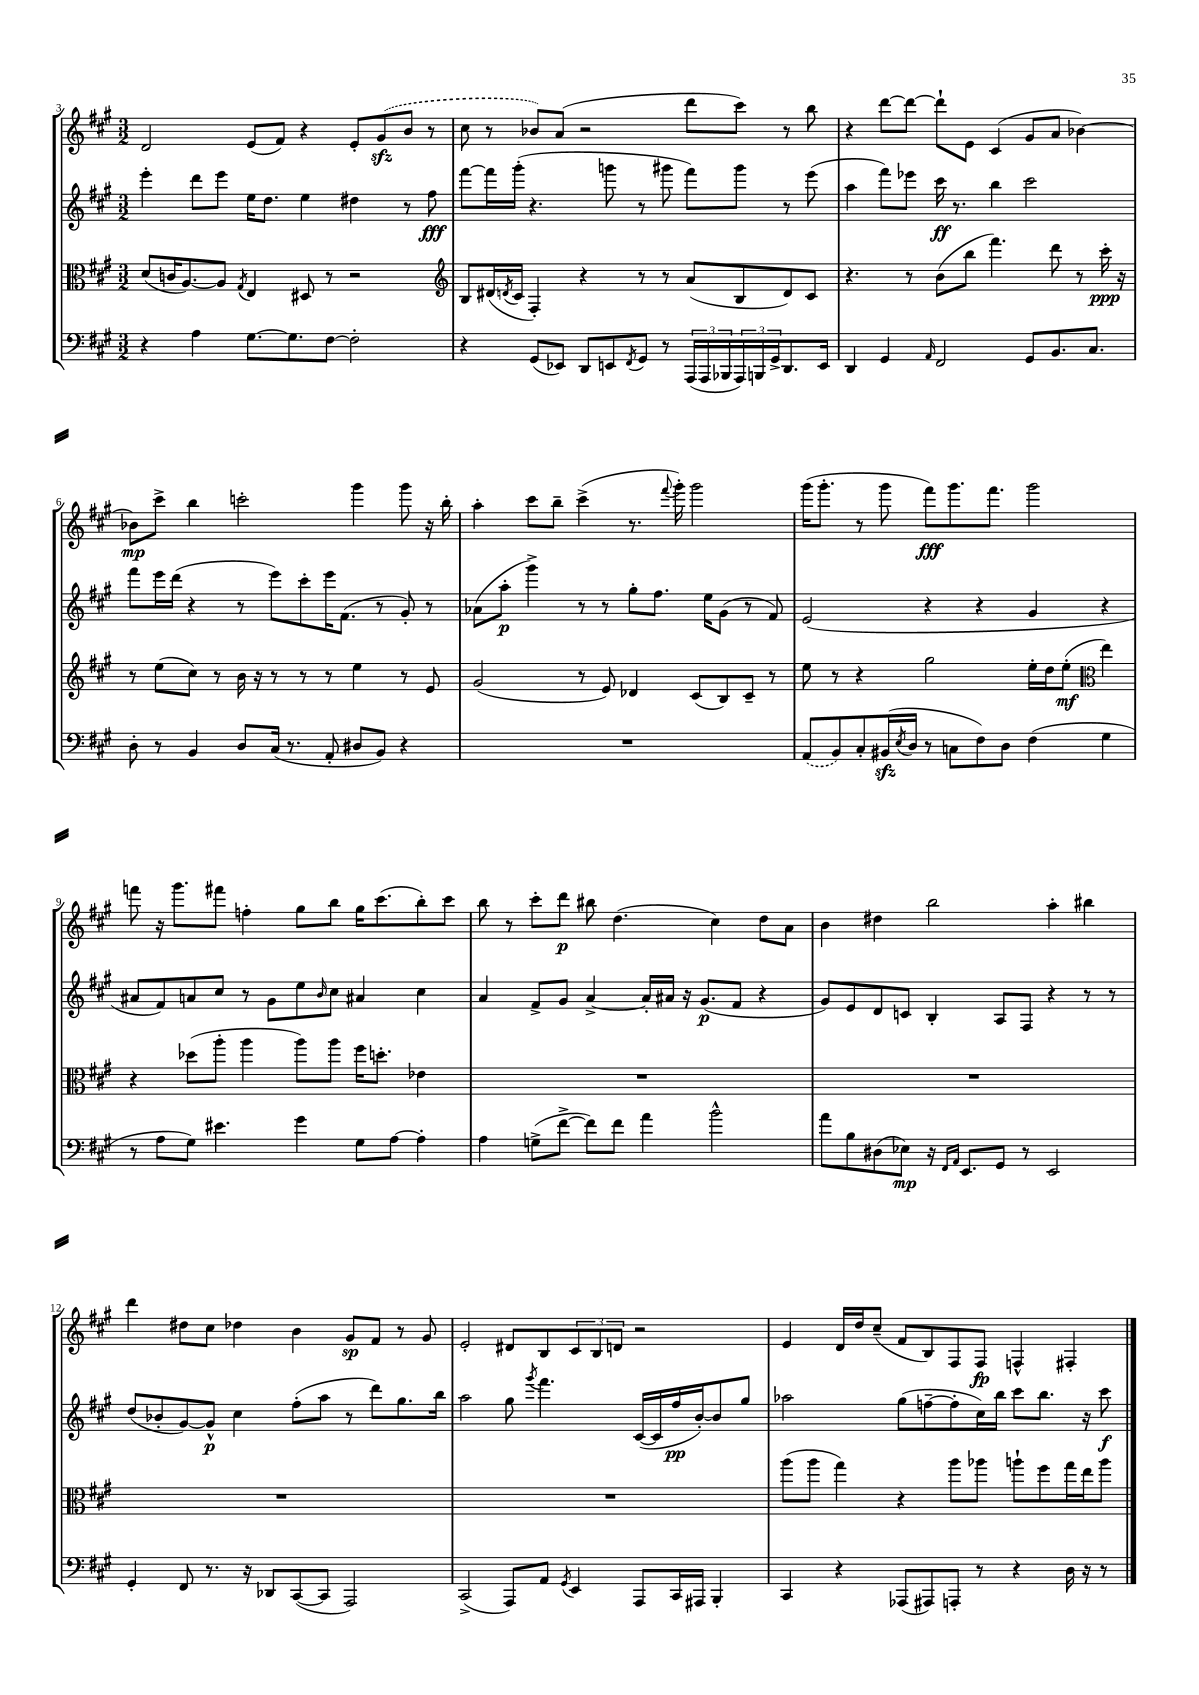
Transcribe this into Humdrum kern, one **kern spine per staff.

**kern	**kern	**kern	**kern
*staff4	*staff3	*staff2	*staff1
*clefF4	*clefC3	*clefG2	*clefG2
*k[f#c#g#]	*k[f#c#g#]	*k[f#c#g#]	*k[f#c#g#]
*M3/2	*M3/2	*M3/2	*M3/2
4r	(8d/L	4eee'\	2d/
.	16c/K	.	.
.	[8.A/)	.	.
4A\	.	8ddd\L	.
.	8A/]J	8eee\J	.
.	8qG#/	.	.
[8.G#\L	4E/	16ee\LK	(8e/L
.	.	8.dd\J	.
.	.	.	8f#/J)
8.G#\]	.	.	.
.	8D#/	4ee\	4r
[8F#\J	8r	.	.
2F#'\]	2r	4dd#\	8e'/L
.	.	.	(8g#/
.	.	8r	8b/J
.	.	8ff#\	8r
=	=	=	=
*	*clefG2	*	*
4r	8B/L	[8fff#\L	8cc#\
.	(16d#/L	16fff#\]L	8r
.	8qd/	.	.
.	16c#/JJ	(16ggg#'\JJ	.
(8GG#/L	4F#'/)	4.r	8b-/L)
8EE-/J)	.	.	(8a/J
8DD/L	4r	.	2r
8EE/	.	8ggg\	.
8qFF#/	.	.	.
8GG#/J	8r	8r	.
8r	8r	8ggg#\	.
(24AAA/LL	(8a/L	8fff#\L)	8ddd\L
24AAA/	.	.	.
24BBB-/	.	.	.
24AAA/)	8B/	8ggg#\J	8ccc#\J)
24BBB/	.	.	.
24GG#^/J	.	.	.
8.DD/	8d/)	8r	8r
.	8c#/J	(8eee\	8bb\
16EE/Jk	.	.	.
=	=	=	=
4DD/	4.r	4aa\	4r
4GG#/	.	8fff#\L)	[8ddd\L
.	8r	8eee-\J	8ddd\_J
16qqAA/	.	.	.
2FF#/	(8b\L	16ccc#\	8ddd`\]L
.	.	8.r	.
.	8bb\J	.	8e\J
.	4.fff#\)	4bb\	(4c#/
8GG#/L	.	2ccc#\	8g#/L
8.BB/	8ddd\	.	8a/J
.	8r	.	[4b-\)
8.C#/J	.	.	.
.	16ccc#'\	.	.
.	16r	.	.
=	=	=	=
8D'\	8r	8fff#\L	8b-\]L
8r	(8ee\L	16eee\L	8ccc#^\J
.	.	(16ddd\JJ	.
4BB/	8cc#\J)	4r	4bb\
.	8r	.	.
8D/L	16b\	8r	2ccc'\
.	16r	.	.
(16C#/Jk	8r	8eee\L)	.
8.r	.	.	.
.	8r	8ccc#'\	.
8AA'/	8r	16eee\K	.
.	.	(8.f#\J	.
8D#/L	4ee\	.	4ggg#\
8BB/J)	.	8r	.
4r	8r	8g#'/)	8ggg#\
.	8e/	8r	16r
.	.	.	16bb'\
=	=	=	=
1.r	(2g#/	(8a-\L	4aa'\
.	.	8aa'\J	.
.	.	4ggg#^\)	8ccc#\L
.	.	.	8bb~\J
.	8r	8r	(4ccc#^\
.	8e/)	8r	.
.	4d-/	8gg#'\L	8.r
.	.	8.ff#\J	.
.	.	.	8qqfff#/
.	.	.	16ggg#'\)
.	(8c#/L	.	2ggg#\
.	.	16ee\LK	.
.	8B/)	(8g#\J	.
.	8c#~/J	8r	.
.	8r	8f#/)	.
=	=	=	=
(8AA/L	8ee\	(2e/	(16ggg#\LK
.	.	.	8.ggg#'\J
8BB/)	8r	.	.
8C#'/	4r	.	8r
(16BB#/L	.	.	8ggg#\
8qE/	.	.	.
16D/JJ	.	.	.
8r	2gg#\	4r	8fff#\L)
8C\L	.	.	8.ggg#\
8F#\)	.	4r	.
.	.	.	8.fff#\J
8D\J	.	.	.
(4F#\	16ee'\LL	4g#/	2ggg#\
.	16dd\J	.	.
.	(8ee'\J	.	.
*	*clefC3	*	*
4G#\	4ee\)	4r	.
=	=	=	=
8r	4r	8a#/L	8fff\
8A\L	.	8f#/)	16r
.	.	.	8.ggg#\L
8G#\J)	(8dd-\L	8a/	.
4.e#\	8aa'\J	8cc#/J	8fff#\J
.	4aa\	8r	4ff'\
.	.	8g#\L	.
4g#\	8aa\L)	8ee\	8gg#\L
.	.	16qqb/	.
.	8aa\J	8cc#\J	8bb\J
8G#\L	16ff#\LK	4a#/	16gg#\LK
.	8.dd'\J	.	(8.ccc#\
[8A\J	.	.	.
4A'\]	4e-\	4cc#\	8bb'\)
.	.	.	8ccc#\J
=	=	=	=
4A\	1.r	4a/	8bb\
.	.	.	8r
(8G^\L	.	8f#^/L	8ccc#'\L
[8f#^\J	.	8g#/J	8ddd\J
8f#\]L)	.	[4a^/	8bb#\
8f#\J	.	.	(4.dd\
4a\	.	16a'/]LL	.
.	.	16a#/JJ	.
.	.	16r	.
.	.	(8.g#/L	.
2b^^\	.	.	4cc#\)
.	.	8f#/J	.
.	.	4r	8dd\L
.	.	.	8a\J
=	=	=	=
8a\L	1.r	8g#/L)	4b\
8B\	.	8e/	.
(8D#\	.	8d/	4dd#\
8E-\J)	.	8c/J	.
16r	.	4B'/	2bb\
16qqFF#/LL	.	.	.
16qqAA/JJ	.	.	.
8.EE/L	.	.	.
8GG#/J	.	8A/L	.
8r	.	8F#/J	.
2EE/	.	4r	4aa'\
.	.	8r	4bb#\
.	.	8r	.
=	=	=	=
4GG#'/	1.r	(8dd/L	4ddd\
.	.	8b-'/	.
8FF#/	.	[8g#/)	8dd#\L
8.r	.	8g#^^/]J	8cc#\J
.	.	4cc#\	4dd-\
16r	.	.	.
8DD-/L	.	.	.
([8CC#/	.	(8ff#'\L	4b\
8CC#/]J	.	8aa\J	.
2AAA/)	.	8r	8g#/L
.	.	8ddd\L)	8f#/J
.	.	8.gg#\	8r
.	.	.	8g#/
.	.	16bb\Jk	.
=	=	=	=
(2CC#^/	1.r	2aa\	2e'/
8AAA/L)	.	8gg#\	8d#/L
.	.	8qggg#/	.
8AA/J	.	4.fff#\	8B/
8qGG#/	.	.	.
4EE/	.	.	12c#/
.	.	.	12B/
.	.	.	12d/J
8AAA/L	.	([16c#/LL	2r
.	.	16c#/]	.
16CC#/L	.	16ff#/	.
16AAA#/JJ	.	[16b'/J)	.
4BBB'/	.	8b/]	.
.	.	8gg#/J	.
=	=	=	=
4CC#/	(8aa\L	2aa-\	4e/
.	8aa\J	.	.
4r	4gg#\)	.	16d/LL
.	.	.	16dd/J
.	.	.	(8cc#~/J
(8AAA-/L	4r	(8gg#\L	8f#/L
8AAA#/)	.	[8ff~\	8B/)
8AAA'/J	8aa\L	8ff'\]	8F#/
8r	8aa-\J	16cc#\L)	8F#/J
.	.	16bb\JJ	.
4r	8aa`\L	8ccc#\L	4F^^/
.	8ff#\	8.bb\J	.
16D\	16gg#\L	.	4F#'/
16r	16ee\J	16r	.
8r	8aa\J	8ccc#\	.
==	==	==	==
*-	*-	*-	*-
